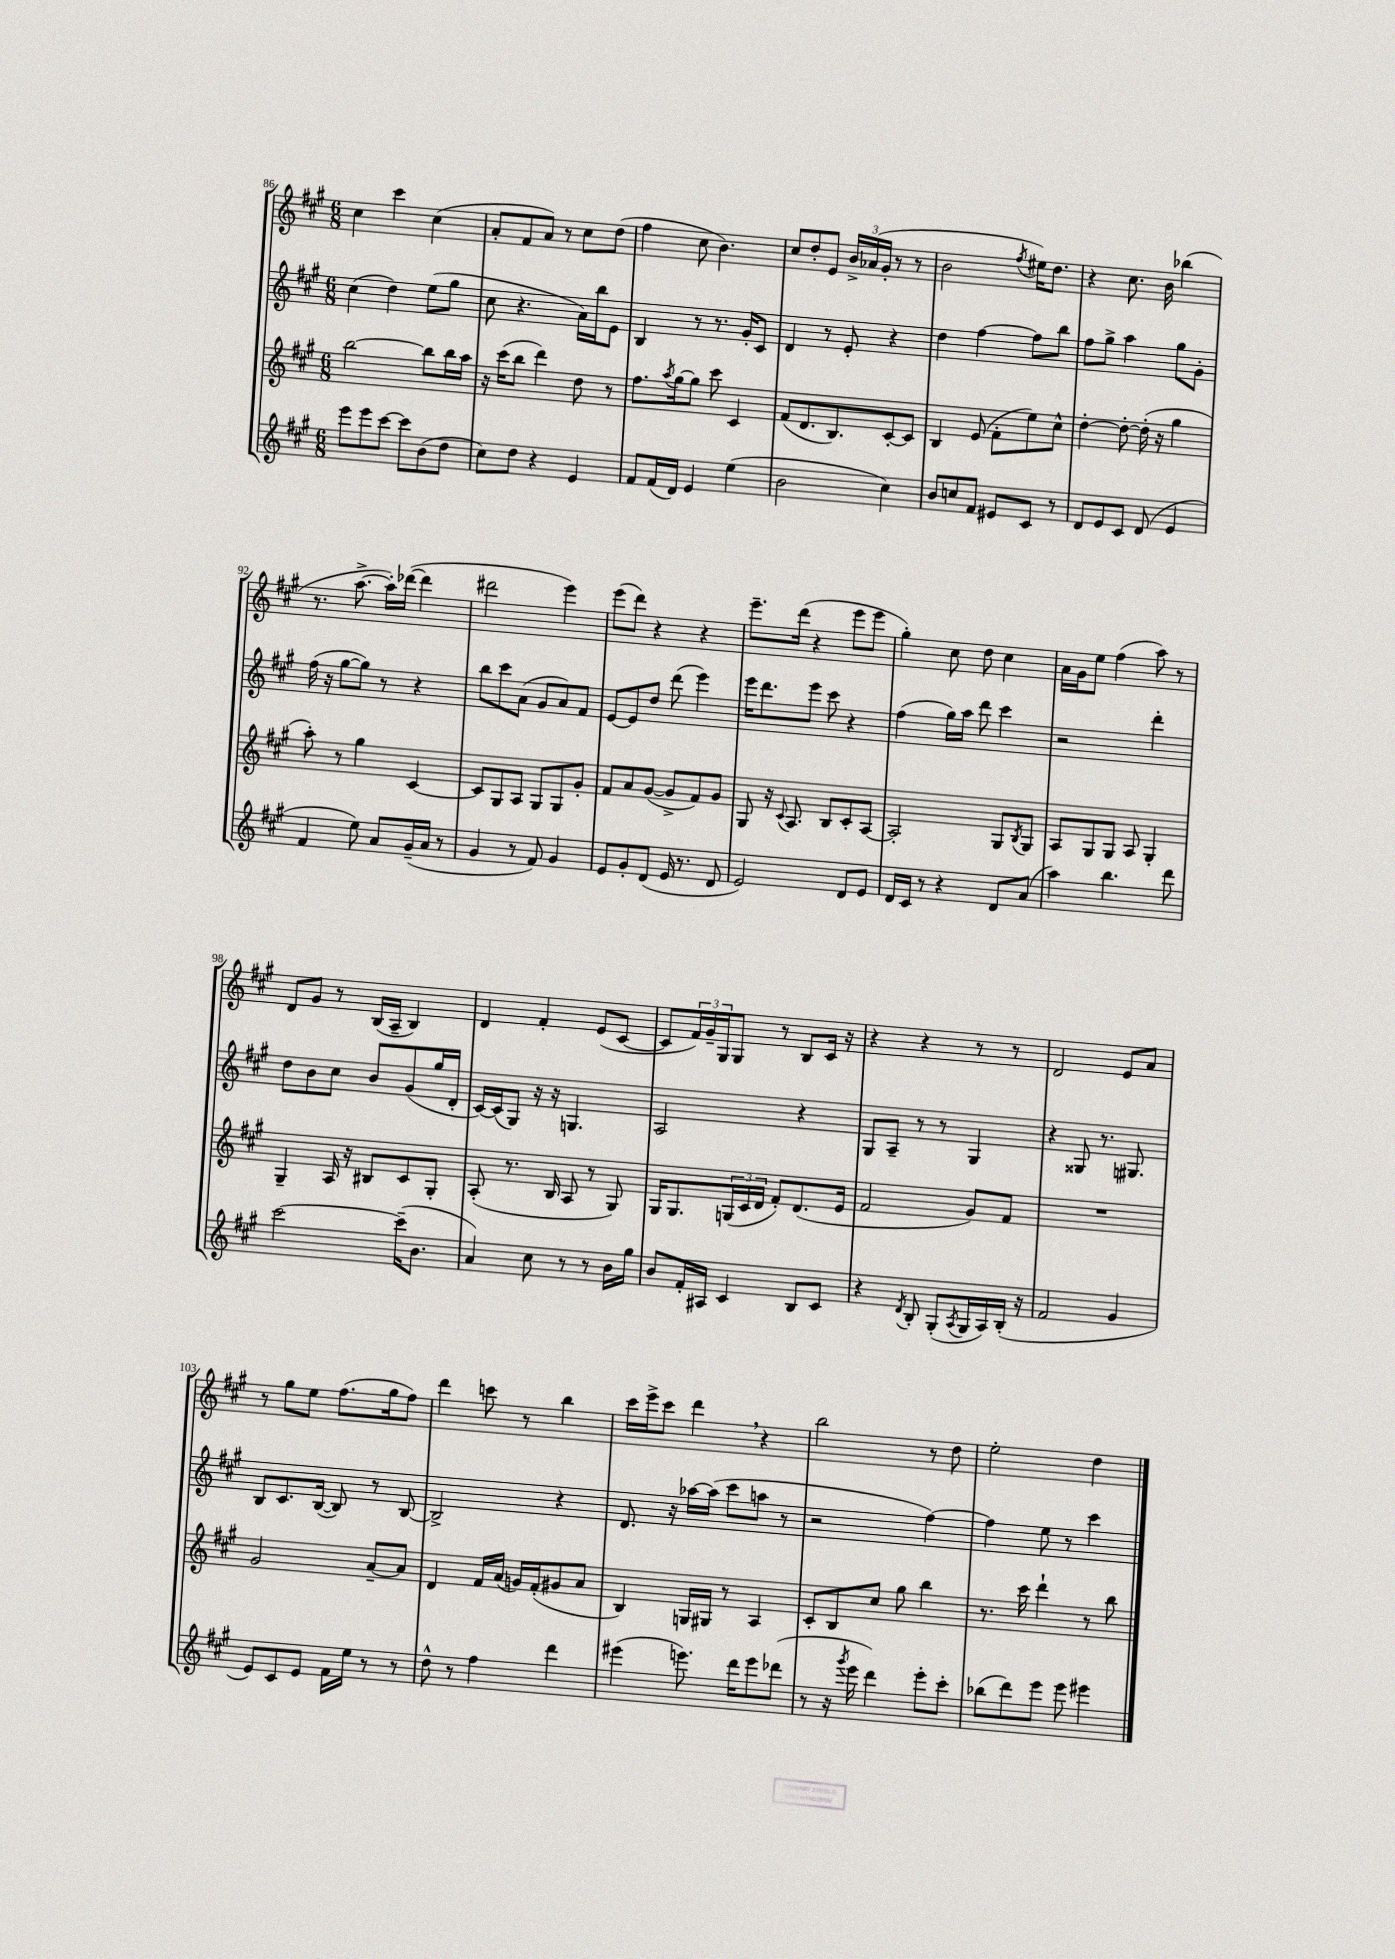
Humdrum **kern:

**kern	**kern	**kern	**kern
*staff4	*staff3	*staff2	*staff1
*clefG2	*clefG2	*clefG2	*clefG2
*k[f#c#g#]	*k[f#c#g#]	*k[f#c#g#]	*k[f#c#g#]
*M6/8	*M6/8	*M6/8	*M6/8
8eee	[2bb	(4cc#	4cc#
8eee	.	.	.
[8ccc#	.	4dd)	4ccc#
8ccc#]	.	.	.
(8b	8bb]	(8ee	(4cc#
8dd	16bb	8gg#	.
.	16aa	.	.
=	=	=	=
8cc#)	16r	8cc#	8a'
.	(16ccc#	.	.
8dd	8bb	4.r	8f#
4r	4ddd)	.	8a)
.	.	.	8r
4e	8dd	16a)	8cc#
.	.	16bb	.
.	8r	8e	(8dd
=	=	=	=
8f#	8.ff#	4B	4ff#
(16f#	.	.	.
.	8qaa	.	.
16d)	[16gg#	.	.
4e	8gg#]	8r	8cc#
.	8ccc#	8.r	4.b)
(4ee	4c#	.	.
.	.	16g#'	.
.	.	8c#	.
=	=	=	=
2b	(8f#	4d	8cc#
.	8.d	.	8dd'
.	.	8r	8e
.	8.B)	.	.
.	.	8e'	24b^
.	.	.	(24a-
.	.	.	24g#'
4cc#)	[8c#'	4r	8r
.	8c#]	.	8r
=	=	=	=
8b	4B	4dd	2b
8cc	.	.	.
8f#	(8e	[4ff#	.
8e#	8f#'	.	.
.	.	.	8qff#
8c#	8ee)	8ff#]	16ee#)
.	.	.	8.dd
8r	8cc#^^	8bb	.
=	=	=	=
8d	[4dd'	8ff#	4r
8e	.	8gg#^	.
8c#	8dd'_	4aa	8.cc#
(8d	(16dd']	.	.
.	16r	.	16b
4e	4gg#	8gg#	(4bb-
.	.	8g#'	.
=	=	=	=
4f#	8aa')	(16ff#	8.r
.	.	16r	.
.	8r	[8gg#	.
.	.	.	[8.aa^
8ee)	4gg#	8gg#])	.
8a	.	8r	16aa'])
.	.	.	([16ddd-
(16g#~	[4c#	4r	4ddd-]
16a	.	.	.
8r	.	.	.
=	=	=	=
4g#	8c#]	8bb	2ddd#
.	8G#	8ccc#	.
8r	8A	(8a	.
8f#)	8G#	8g#	.
4g#	8G#	8a)	4eee)
.	8g#'	8f#	.
=	=	=	=
8e	8f#	[8e	(8eee
8g#'	8a	8e]	8ddd)
(8d	([8g#	8dd	4r
16e	8g#^]	(8ddd	.
8.r	.	.	.
.	8f#)	4eee)	4r
8d	8g#	.	.
=	=	=	=
2e)	8G#	16eee	8.eee~
.	.	8.ddd	.
.	16r	.	.
.	8qqc#	.	.
.	8.A	.	(16ddd
.	.	8eee	4r
.	8B	8ccc#	.
8d	8c#'	4r	8eee
8e	[8A	.	8eee
=	=	=	=
16d	2A']	(4ff#	4gg#')
16c#	.	.	.
8r	.	.	.
4r	.	16gg#)	8cc#
.	.	16aa	.
.	.	8ddd	8dd
8d	8G#	4ccc#	4cc#
.	8qB	.	.
(8a	8G#	.	.
=	=	=	=
4aa)	8A	2r	16a
.	.	.	16g#
.	8G#	.	8ee
4.bb	8G#	.	(4ff#
.	8A	.	.
.	4G#'	4ddd'	8aa)
8ddd	.	.	8r
=	=	=	=
[2ccc#	4G#~	8dd	8d
.	.	8b	8g#
.	16A	8cc#	8r
.	16r	.	.
.	8B#	8b	(16B
.	.	.	16A~
(16ccc#~]	8c#	(8g#	4B)
8.b	.	.	.
.	8G#'	16gg#	.
.	.	16d'	.
=	=	=	=
4a)	(8A'	[16c#)	4d
.	.	(16c#]	.
.	8.r	8G#)	.
8cc#	.	16r	4f#'
.	16B	16r	.
8r	8A	4.G	.
8r	8r	.	(8e
16b	8G#)	.	[8c#
16gg#	.	.	.
=	=	=	=
8b	16G#	2A	8c#]
.	8.G#	.	.
16f#'	.	.	24f#)
.	.	.	24g#~
16A#	.	.	.
.	.	.	24G#
4c#	(24G	.	8G#
.	24c#	.	.
.	24d	.	.
.	8f#')	.	8r
8B	(8.d	4r	8B
8c#	.	.	16c#
.	16e	.	16r
=	=	=	=
4r	2f#	8G#	4r
.	.	8A~	.
8qd	.	.	.
8B'	.	8r	4r
(8G#'	.	8r	.
8qA	.	.	.
16G#	8g#)	4G#	8r
16A)	.	.	.
(16B'	8f#	.	8r
16r	.	.	.
=	=	=	=
2f#	2.r	4r	2d
.	.	8G##	.
.	.	8.r	.
4g#	.	.	8e
.	.	8.G#	.
.	.	.	8a
=	=	=	=
8e)	2g#	8B	8r
8c#	.	8.c#	8gg#
8e	.	.	8ee
.	.	([16B	.
16f#	.	8B])	(8.ff#
16ee	.	.	.
8r	[8a~	8r	.
.	.	.	16gg#
8r	8a]	[8B	8ff#)
=	=	=	=
8dd^^	4d	2B^]	4ddd
8r	.	.	.
4ff#	16f#	.	8ccc
.	(16a	.	.
.	16g)	.	8r
.	(16f#'	.	.
4ddd	8g#	4r	4bb
.	8a	.	.
=	=	=	=
(4eee#	4B)	8.d	16ccc#
.	.	.	16eee^
.	.	.	8ccc#
.	.	16r	.
8.eee)	16G	[16aa-	4ddd
.	16G#	(16aa-]	.
.	8r	8ccc#	.
16ddd	.	.	.
8eee	4A	8aa	4r
(8ddd-	.	8r	.
=	=	=	=
8r	8c#'	2r	2bb
16r	8B	.	.
8qggg#	.	.	.
16eee	.	.	.
4ddd)	8cc#	.	.
.	8gg#	.	.
8eee'	4bb	[4ff#)	8r
8ccc#'	.	.	8dd
=	=	=	=
(8bb-	8.r	4ff#]	2ee'
8ddd)	.	.	.
.	16ccc#	.	.
8eee	4ddd`	8ee	.
8eee	.	8r	.
4eee#	8r	4ccc#	4dd
.	8bb	.	.
==	==	==	==
*-	*-	*-	*-
